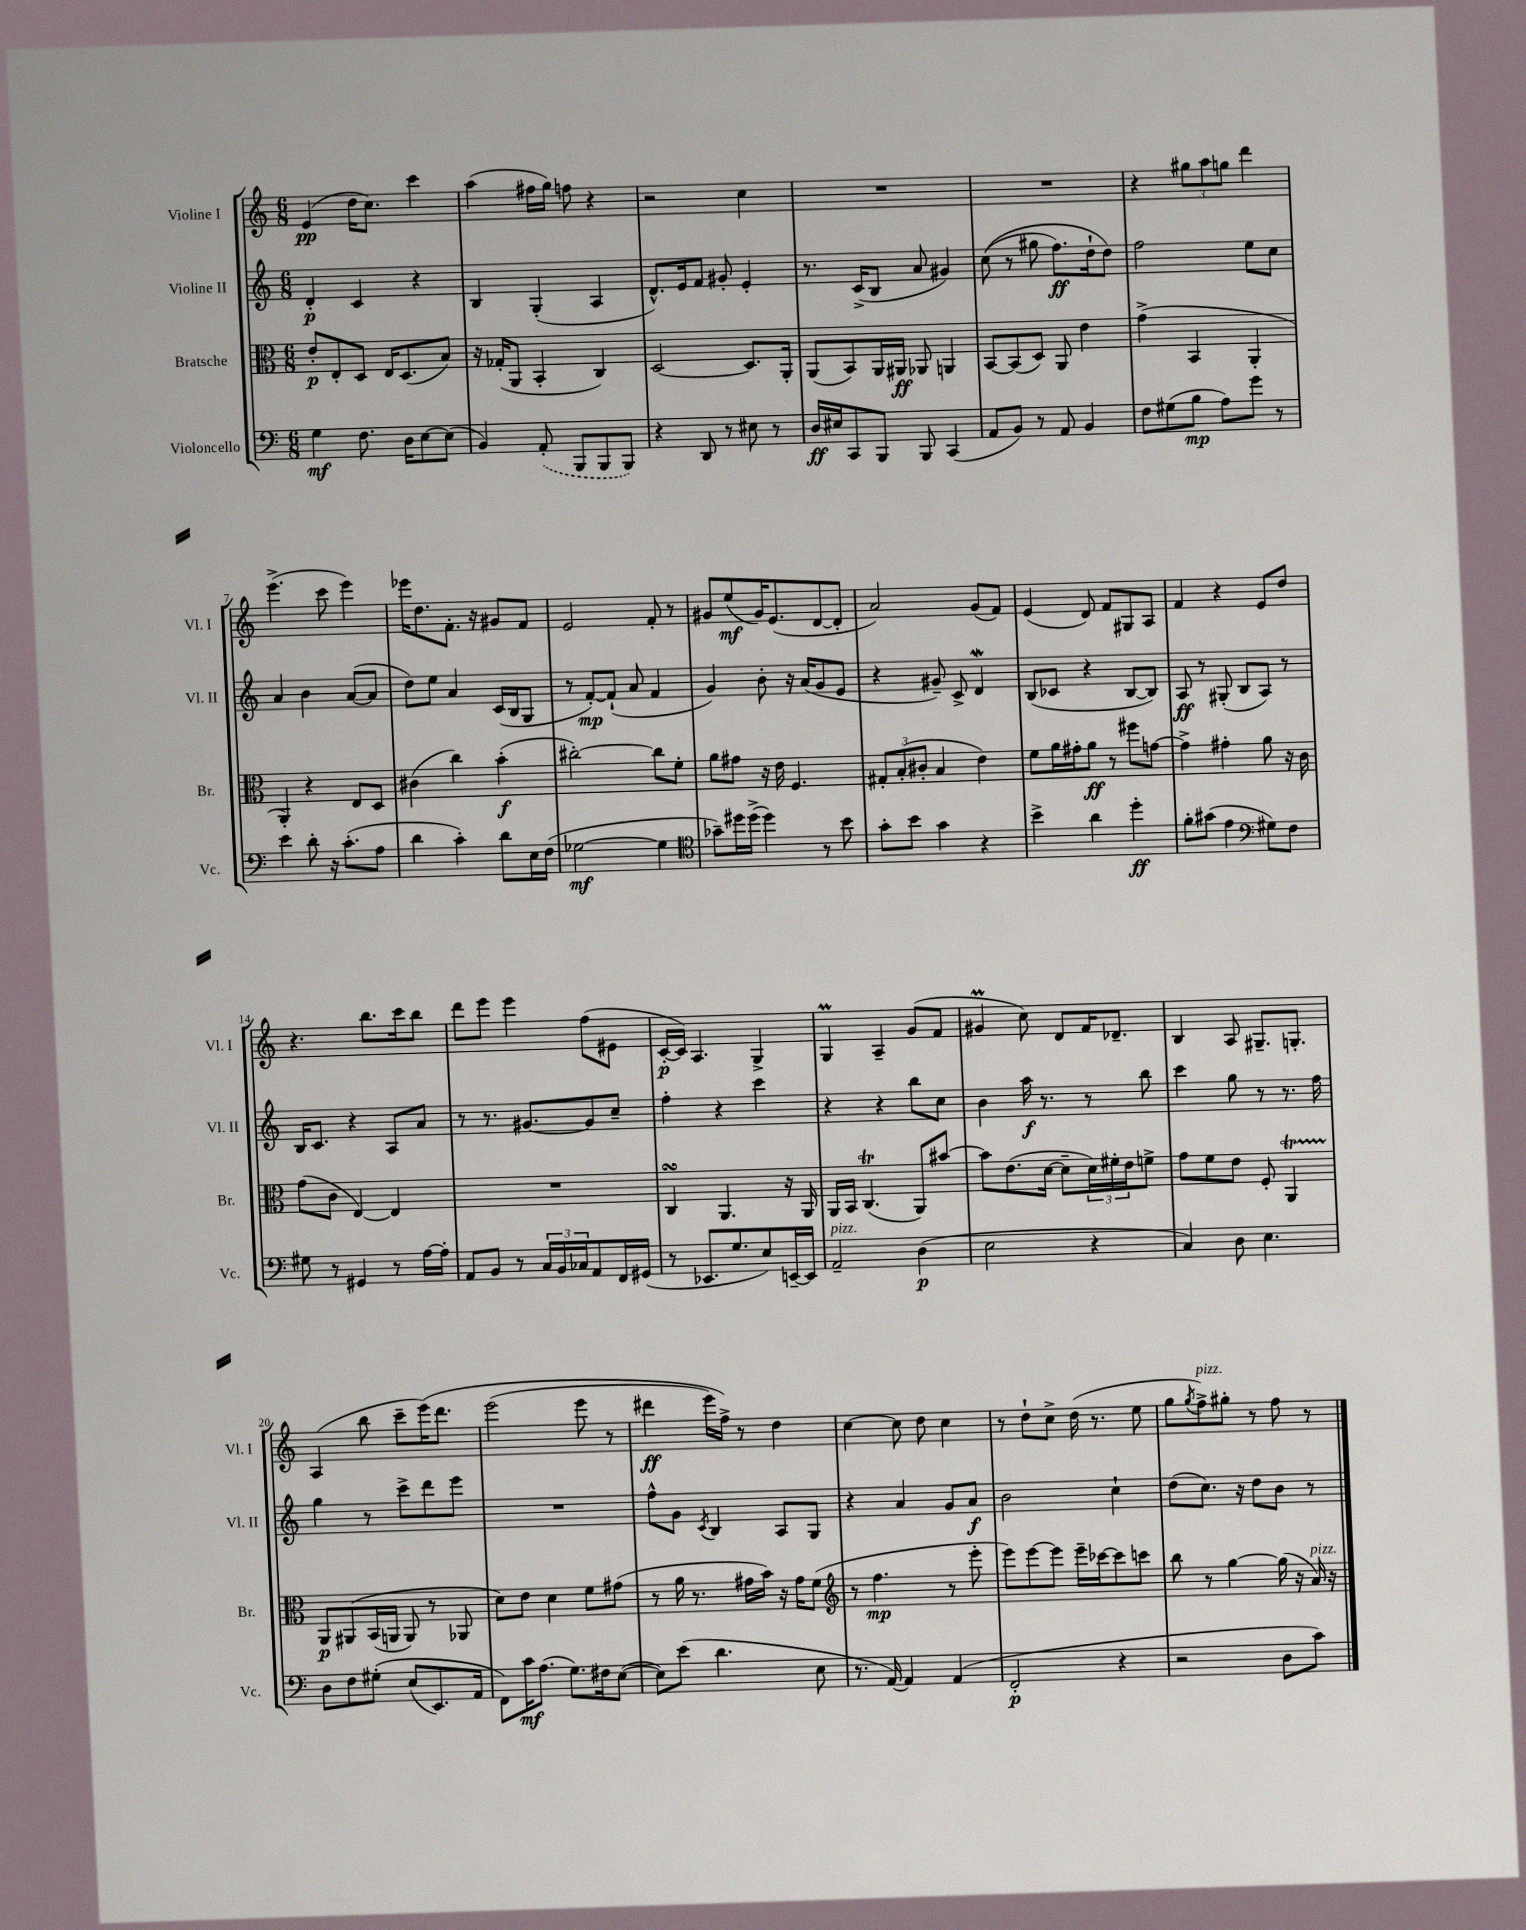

**kern	**dynam	**kern	**dynam	**kern	**dynam	**kern	**dynam
*part4	*part4	*part3	*part3	*part2	*part2	*part1	*part1
*staff4	*staff4	*staff3	*staff3	*staff2	*staff2	*staff1	*staff1
*I"Violoncello	*	*I"Bratsche	*	*I"Violine II	*	*I"Violine I	*
*I'Vc.	*	*I'Br.	*	*I'Vl. II	*	*I'Vl. I	*
*clefF4	*	*clefC3	*	*clefG2	*	*clefG2	*
*k[]	*	*k[]	*	*k[]	*	*k[]	*
*M6/8	*	*M6/8	*	*M6/8	*	*M6/8	*
=1	=1	=1	=1	=1	=1	=1	=1
4G\	mf	8e'/L	p	4d'/	p	(4e/	pp
.	.	8E'/	.	.	.	.	.
8.F\	.	8D/J	.	4c/	.	16dd\KL	.
.	.	.	.	.	.	8.cc\J)	.
.	.	16E/KL	.	.	.	.	.
16D\KL	.	(8.D/	.	.	.	.	.
[8E\	.	.	.	4r	.	4ccc\	.
(8E\J]	.	8B/J)	.	.	.	.	.
=2	=2	=2	=2	=2	=2	=2	=2
4BB/)	.	16r	.	4B/	.	(4aa\	.
.	.	(16G-X'/KL	.	.	.	.	.
.	.	8AA/J	.	.	.	.	.
(8AA'/	.	4BB'/	.	(4G'/	.	16ff#X\LL	.
.	.	.	.	.	.	16gg\JJ)	.
8BBB/L	.	.	.	.	.	8ffn\	.
8BBB/	.	4C/)	.	4A/	.	4r	.
8BBB/J)	.	.	.	.	.	.	.
=3	=3	=3	=3	=3	=3	=3	=3
4r	.	[2D/	.	8.d^^/L)	.	2r	.
.	.	.	.	16e/k	.	.	.
8DD/	.	.	.	8f/J	.	.	.
8r	.	.	.	8g#X'/	.	.	.
8E#X\	.	8.D/L]	.	4e'/	.	4cc\	.
8r	.	.	.	.	.	.	.
.	.	16AA'/Jk	.	.	.	.	.
=4	=4	=4	=4	=4	=4	=4	=4
16D/LL	ff	(8AA/L	.	8.r	.	2.r	.
16E#X/J	.	.	.	.	.	.	.
8CC/	.	8BB/)	.	.	.	.	.
.	.	.	.	(16c^/KL	.	.	.
8BBB/J	.	16AA/L	.	8B/J	.	.	.
.	.	16AA#X/JJ	ff	.	.	.	.
8BBB/	.	8AA-X/	.	8a/	.	.	.
(4CC/	.	4AAn/	.	4g#X/)	.	.	.
=5	=5	=5	=5	=5	=5	=5	=5
8AA/L	.	[8BB/L	.	((8cc\	.	2.r	.
8BB/J)	.	(8BB/]	.	8r	.	.	.
8r	.	8D/J)	.	8gg#X\	.	.	.
8AA/	.	8AA/	.	8.ff\L)	ff	.	.
4BB/	.	4e\	.	.	.	.	.
.	.	.	.	16dd`\k	.	.	.
.	.	.	.	8dd\J)	.	.	.
=6	=6	=6	=6	=6	=6	=6	=6
8F\L	.	(4g^\	.	2ff\	.	4r	.
(8G#X\	.	.	.	.	.	.	.
8B\J	mp	4BB/	.	.	.	12gg#X\L	.
.	.	.	.	.	.	12aa\	.
8A\L)	.	.	.	.	.	.	.
.	.	.	.	.	.	12ggn\J	.
8g\J	.	4AA'/	.	8ee\L	.	4ddd\	.
8r	.	.	.	8cc\J	.	.	.
!!LO:LB:g=z
=7	=7	=7	=7	=7	=7	=7	=7
4e\	.	4AA'/)	.	4a/	.	(4.eee^\	.
8d'\	.	4r	.	4b\	.	.	.
16r	.	.	.	.	.	8ccc\	.
(8.c'\L	.	.	.	.	.	.	.
.	.	8E/L	.	([8a/L	.	4eee\)	.
8A\J	.	8D/J	.	8a/J]	.	.	.
=8	=8	=8	=8	=8	=8	=8	=8
4d\	.	(4c#X\	.	8dd\L)	.	16eee-X\KL	.
.	.	.	.	.	.	8.dd\	.
.	.	.	.	8ee\J	.	.	.
4c'\)	.	4cc\)	.	4a/	.	8.f'\J	.
.	.	.	.	.	.	16r	.
8d\L	.	(4b'\	f	(16c/LL	.	8g#X/L	.
.	.	.	.	16B/J	.	.	.
16E\L	.	.	.	8G/J	.	8f/J	.
(16F\JJ	.	.	.	.	.	.	.
=9	=9	=9	=9	=9	=9	=9	=9
[2G-X\	mf	[2cc#X'\)	.	8r	.	2e/	.
.	.	.	.	[8f'/L)	mp	.	.
.	.	.	.	(8f`/J]	.	.	.
.	.	.	.	8a/	.	.	.
4G-\]	.	8cc#\L]	.	4f/	.	8f'/	.
.	.	8f'\J	.	.	.	8r	.
=10	=10	=10	=10	=10	=10	=10	=10
*clefC4	*	*	*	*	*	*	*
8g-X~\L)	.	8a\L	.	4g/)	.	8g#X/L	.
16dd#X\L	.	8g#X\J	.	.	.	(8ee/	mf
(16dd#^\JJ	.	.	.	.	.	.	.
4dd#\)	.	16r	.	8b'\	.	16g#/K)	.
.	.	16e\	.	.	.	(8.e/	.
.	.	4.F/	.	16r	.	.	.
.	.	.	.	(16a/KL	.	.	.
8r	.	.	.	8g/	.	[8d/	.
8b\	.	.	.	8e/J	.	8d'/J]	.
=11	=11	=11	=11	=11	=11	=11	=11
8g'\L	.	12G#X'/L	.	4r	.	2a/)	.
.	.	(12B'/	.	.	.	.	.
8b\J	.	.	.	.	.	.	.
.	.	12c#X'/J	.	.	.	.	.
4g\	.	4B/	.	8g#X~/)	.	.	.
.	.	.	.	8c^/	.	.	.
4r	.	4e\)	.	4dW/	.	(8g/L	.
.	.	.	.	.	.	8f/J)	.
=12	=12	=12	=12	=12	=12	=12	=12
4b^\	.	8f\L	.	(8B/L	.	(4e/	.
.	.	16a\L	.	8c-X/J	.	.	.
.	.	16g#X'\J	.	.	.	.	.
4a\	.	8a\J	ff	4r	.	8d/)	.
.	.	8r	.	.	.	8f/L	.
4dd'\	ff	8ff#X\L	.	[8B/L	.	8G#X/	.
.	.	[8gn\J	.	8B/J])	.	8A/J	.
=13	=13	=13	=13	=13	=13	=13	=13
8f'\L	.	4g^\]	.	8A/	ff	4f/	.
(8g#X\J	.	.	.	8r	.	.	.
4e\	.	4g#X'\	.	(8G#X'/	.	4r	.
.	.	.	.	8B/L	.	.	.
*clefF4	*	*	*	*	*	*	*
8G#X\L)	.	8a\	.	8A/J)	.	8e/L	.
8F\J	.	16r	.	8r	.	8dd/J	.
.	.	16c\	.	.	.	.	.
!!LO:LB:g=z
=14	=14	=14	=14	=14	=14	=14	=14
8G#X\	.	(8g\L	.	16B/KL	.	4.r	.
.	.	.	.	8.c/J	.	.	.
8r	.	8c\J	.	.	.	.	.
4GG#X/	.	[4E/)	.	4r	.	.	.
.	.	.	.	.	.	8.bb\L	.
8r	.	4E/]	.	8A/L	.	.	.
.	.	.	.	.	.	16ccc\k	.
[16A\LL	.	.	.	8a/J	.	8bb\J	.
16A'\JJ]	.	.	.	.	.	.	.
=15	=15	=15	=15	=15	=15	=15	=15
8AA/L	.	2.r	.	8r	.	8ddd\L	.
8BB/J	.	.	.	8.r	.	8eee\J	.
8r	.	.	.	.	.	4eee\	.
.	.	.	.	[8.g#X/L	.	.	.
24C/LL	.	.	.	.	.	.	.
24BB/	.	.	.	.	.	.	.
24C-X/J	.	.	.	.	.	.	.
8AA/	.	.	.	8g#/]	.	(8ff\L	.
16FF/L	.	.	.	8cc~/J	.	8e#X\J	.
(16GG#X/JJ	.	.	.	.	.	.	.
=16	=16	=16	=16	=16	=16	=16	=16
8r	.	4CsSSs/	.	4ff'\	.	[16c'/LL	p
.	.	.	.	.	.	16c/JJ])	.
8.EE-X/L	.	.	.	.	.	4.A/	.
.	.	4.AA/	.	4r	.	.	.
8.G/	.	.	.	.	.	.	.
8E/)	.	.	.	4ccc\	.	4G^/	.
[16EEn~/L	.	16r	.	.	.	.	.
16EE/JJ]	.	16AA/	.	.	.	.	.
=17	=17	=17	=17	=17	=17	=17	=17
!LO:TX:a:i:t=pizz.	!	!	!	!	!	!	!
2AA~/	.	16AA/LL	.	4r	.	4GM/	.
.	.	16BB/JJ	.	.	.	.	.
.	.	(4.CT/	.	.	.	.	.
.	.	.	.	4r	.	4A~/	.
(4D\	p	8AA/L)	.	8bb\L	.	(8g/L	.
.	.	[8b#X/J	.	8cc\J	.	8f/J	.
=18	=18	=18	=18	=18	=18	=18	=18
2E\	.	8b#\L]	.	4b\	.	4g#Xm/	.
.	.	(8.e\	.	.	.	.	.
.	.	.	.	16aa\	f	8cc\)	.
.	.	[16d\Jk	.	8.r	.	.	.
.	.	8d~\L]	.	.	.	8d/L	.
4r	.	24d\L)	.	8r	.	16f/K	.
.	.	24f#X'\	.	.	.	.	.
.	.	.	.	.	.	8.d-X~/J	.
.	.	24e\J	.	.	.	.	.
.	.	8fn^\J	.	8bb\	.	.	.
=19	=19	=19	=19	=19	=19	=19	=19
4C/)	.	8g\L	.	4ccc\	.	4B/	.
.	.	8f\	.	.	.	.	.
8D\	.	8e\J	.	8gg\	.	8A/	.
4.E\	.	8F'/	.	8r	.	8.G#X~/L	.
.	.	4AAT/	.	8.r	.	.	.
.	.	.	.	.	.	8.Gn'/J	.
.	.	.	.	16ff\	.	.	.
!!LO:LB:g=z
=20	=20	=20	=20	=20	=20	=20	=20
8D\L	.	8AA/L	p	4gg\	.	(4A/	.
8F\	.	(8AA#X/	.	.	.	.	.
(8G#X'\J	.	(16BB/L	.	8r	.	8bb\	.
.	.	16AAn/JJ	.	.	.	.	.
(8E/L	.	8AA/)	.	8ccc^\L	.	8ccc~\L	.
8.EE/)	.	8r	.	8ddd\	.	(16eee\K)	.
.	.	.	.	.	.	8.ddd\J	.
.	.	8AA-X/	.	8eee\J	.	.	.
16AA/Jk	.	.	.	.	.	.	.
=21	=21	=21	=21	=21	=21	=21	=21
8FF\L)	.	8d\L)	.	2.r	.	(2eee\	.
16c\K	mf	8e\J	.	.	.	.	.
(8.A\J	.	.	.	.	.	.	.
.	.	4d\	.	.	.	.	.
8.G\L)	.	.	.	.	.	.	.
.	.	8f\L	.	.	.	8eee\	.
16F#X\k	.	.	.	.	.	.	.
([8E\J	.	(8g#X\J	.	.	.	8r	.
=22	=22	=22	=22	=22	=22	=22	=22
8E\L])	.	8r	.	8ff^^\L	.	4ddd#X\	ff
(8e\J	.	16a\	.	8g\J	.	.	.
.	.	8.r	.	.	.	.	.
.	.	.	.	8qc/	.	.	.
4.d\	.	.	.	4B/	.	16eee\LL)	.
.	.	.	.	.	.	16ff^\JJ)	.
.	.	16g#X\LL	.	.	.	8r	.
.	.	16b\JJ)	.	.	.	.	.
.	.	16r	.	8A/L	.	4dd\	.
.	.	16g#\KL	.	.	.	.	.
8E\	.	(8f\J	.	8G/J	.	.	.
=23	=23	=23	=23	=23	=23	=23	=23
*	*	*clefG2	*	*	*	*	*
8.r	.	8r	.	4r	.	[4cc\	.
.	.	4.ff\	mp	.	.	.	.
[16AA/)	.	.	.	.	.	.	.
4AA/]	.	.	.	4a/	.	8cc\]	.
.	.	.	.	.	.	8dd\	.
(4AA/	.	8r	.	8g/L	.	4cc\	.
.	.	8eee'\	.	8a/J	f	.	.
=24	=24	=24	=24	=24	=24	=24	=24
2FF'/	p	8eee\L)	.	2b\	.	8r	.
.	.	[8eee\	.	.	.	8dd`\L	.
.	.	8eee\J]	.	.	.	8cc^\J	.
.	.	16eee~\LL	.	.	.	(16dd\	.
.	.	[16ccc-X\J	.	.	.	8.r	.
4r	.	8ccc-\]	.	4cc`\	.	.	.
.	.	8cccn\J	.	.	.	8ee\	.
=25	=25	=25	=25	=25	=25	=25	=25
2r	.	8bb\	.	(8dd\L	.	8gg\L	.
.	.	.	.	.	.	8qgg/	.
!	!	!	!	!	!	!LO:TX:a:i:t=pizz.	!
.	.	8r	.	8.cc\J)	.	8ff^\)	.
.	.	[4gg\	.	.	.	8gg#X'\J	.
.	.	.	.	16r	.	.	.
.	.	.	.	8dd\L	.	8r	.
8D\L	.	(16gg\]	.	8b\J	.	8ff\	.
.	.	16r	.	.	.	.	.
!	!	!LO:TX:a:i:t=pizz.	!	!	!	!	!
8c\J)	.	16a/)	.	8r	.	8r	.
.	.	16r	.	.	.	.	.
==	==	==	==	==	==	==	==
*-	*-	*-	*-	*-	*-	*-	*-
